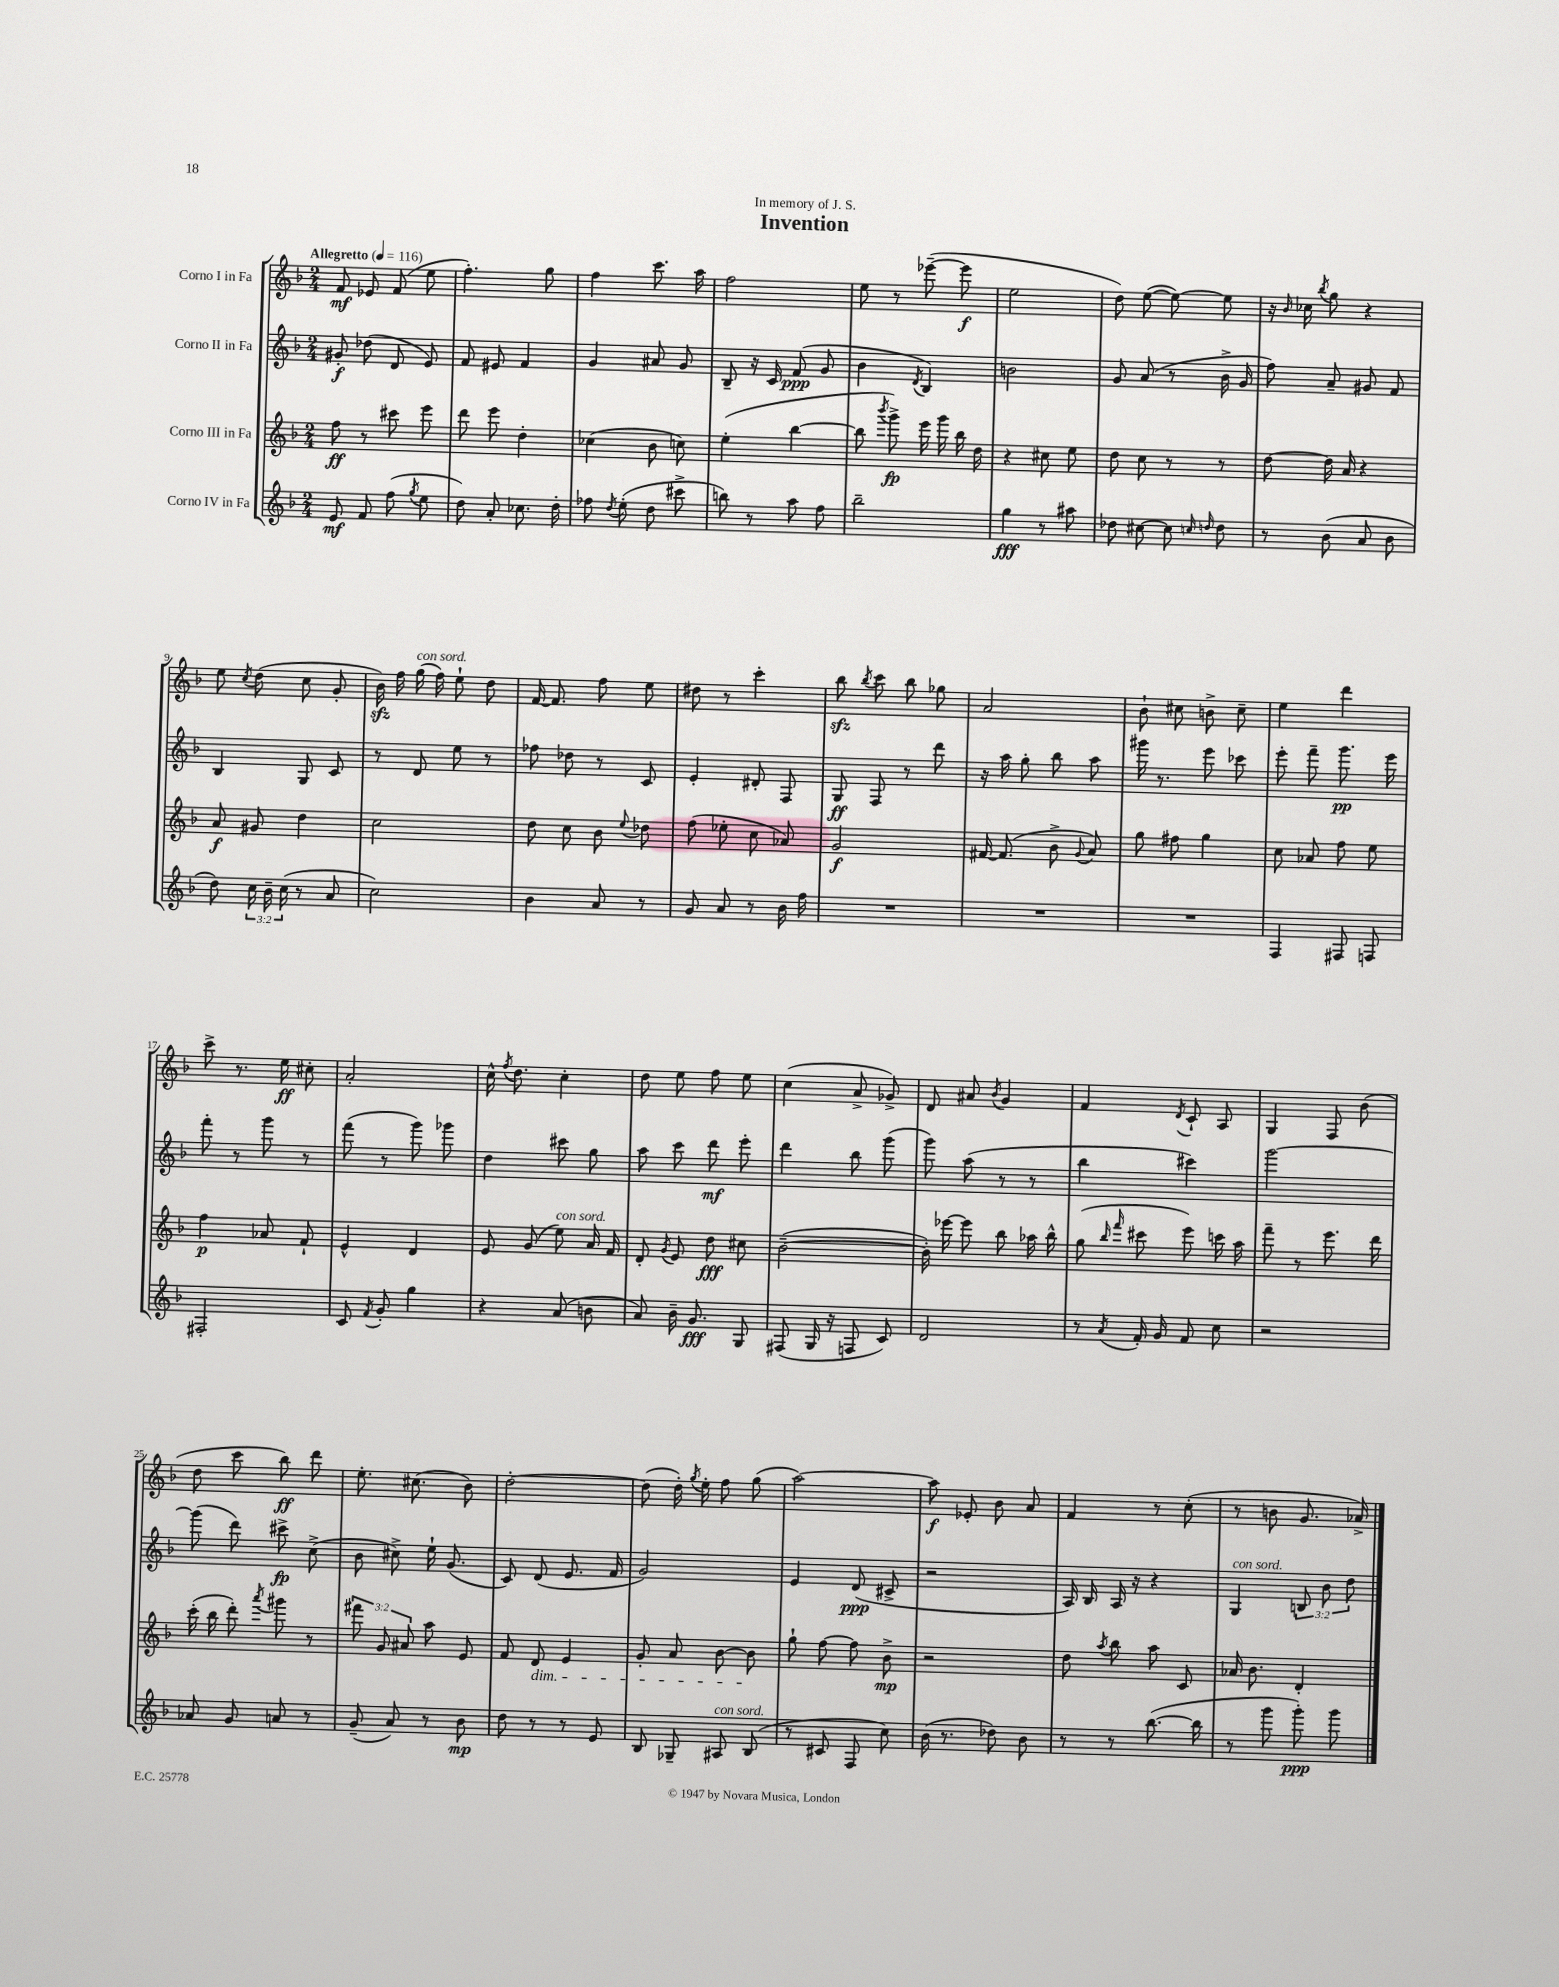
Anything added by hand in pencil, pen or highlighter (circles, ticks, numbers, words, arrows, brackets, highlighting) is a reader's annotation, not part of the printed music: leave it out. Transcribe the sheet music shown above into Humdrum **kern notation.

**kern	**kern	**kern	**kern
*staff4	*staff3	*staff2	*staff1
*clefG2	*clefG2	*clefG2	*clefG2
*k[b-]	*k[b-]	*k[b-]	*k[b-]
*M2/4	*M2/4	*M2/4	*M2/4
*MM116	*MM116	*MM116	*MM116
8e/	8ff\	8g#'/	8f/
8f/	8r	(8dd-\	8e-/
(8ff\	8ccc#\	8d/	(8f/
8qgg/	.	.	.
8ee\	8eee\	8e/)	8ee\
=	=	=	=
8dd\)	8ddd\	8f/	4.ff'\)
8a'/	8eee\	8e#/	.
8.cc-\	4dd'\	4f/	.
.	.	.	8gg\
16dd'\	.	.	.
=	=	=	=
8ff-\	(4cc-\	4g/	4ff\
8qdd/	.	.	.
(8ee'\	.	.	.
8dd\	8b-\	8a#/	8.ccc\
8ccc#^\	8cc\)	8g/	.
.	.	.	16aa\
=	=	=	=
8bb\)	(4ee'\	8B-~/	2ff\
8r	.	16r	.
.	.	16c/	.
8aa\	[4bb-\	(8f/	.
8ff\	.	8g/	.
=	=	=	=
2bb-~\	8bb-\]	4b-\	8ee\
.	8qbbb-/	.	.
.	8ggg^\)	.	8r
.	.	8qd/	.
.	16eee\	4B-/)	([8eee-~\
.	16ggg\	.	.
.	16bb-\	.	8eee-\]
.	16dd\	.	.
=	=	=	=
4gg\	4r	2b\	2ee\
8r	8cc#\	.	.
8aa#\	8ee\	.	.
=	=	=	=
8dd-\	8dd\	8g/	8dd\)
[8cc#\	8cc\	(8a/	([8ee\
8cc#\]	8r	8r	8ee\_)
16qqcc/	.	.	.
16qqdd/	.	.	.
8dd\	8r	16b-^\	8ee\]
.	.	16g/	.
=	=	=	=
8r	[8dd\	8ff\)	16r
.	.	.	16qqb-/
.	.	.	16cc-\
.	.	.	8qbb-/
(8b-\	16dd\]	8a~/	8gg\
.	16a/	.	.
8a/	4r	8g#/	4r
8b-\	.	8f/	.
=	=	=	=
8dd\)	8a/	4B-/	8ee\
.	.	.	8qcc/
24cc\	8g#/	.	(8dd\
24b-~\	.	.	.
(24cc\	.	.	.
8r	4dd\	8G/	8cc\
8a/	.	8c/	8g'/
=	=	=	=
2cc\)	2cc\	8r	16b-\)
.	.	.	16ff\
.	.	8d/	(16gg\
.	.	.	16ff\)
.	.	8ee\	8ee`\
.	.	8r	8dd\
=	=	=	=
4b-\	8dd\	8ff-\	[16f/
.	.	.	8.f/]
.	8cc\	8dd-\	.
8a/	8b-\	8r	8ff\
.	8qqee/	.	.
8r	8dd-\	8c/	8ee\
=	=	=	=
8g/	(8ff\	4e'/	8dd#\
8a/	8ee-'\	.	8r
8r	8cc\	8d#'/	4ccc'\
16b-\	8a-/)	8F/	.
16ff\	.	.	.
=	=	=	=
2r	2g/	8G/	8bb-\
.	.	.	8qbb-/
.	.	8F/	8ccc\
.	.	8r	8bb-\
.	.	8ddd\	8gg-\
=	=	=	=
2r	[16f#/	16r	2a/
.	(8.f#/]	16aa\	.
.	.	8gg'\	.
.	8b-^\	8bb-\	.
.	8qqg/	.	.
.	8a/)	8aa\	.
=	=	=	=
2r	8gg\	16ggg#\	8b-`\
.	.	8.r	.
.	8ff#\	.	8cc#\
.	4gg\	8eee\	8b^\
.	.	8ccc-\	8cc#~\
=	=	=	=
4F/	8cc\	8eee'\	4ee\
.	8a-/	8fff~\	.
8F#/	8ff\	8.ggg\	4ddd\
8F/	8ee\	.	.
.	.	16eee\	.
=	=	=	=
2F#'/	4ff\	8fff'\	8ccc^\
.	.	8r	8.r
.	8a-/	8ggg\	.
.	.	.	16ee\
.	8f`/	8r	8cc#'\
=	=	=	=
8c/	4e^^/	(8fff\	2a'/
8qf/	.	.	.
8g'/	.	8r	.
4gg\	4d/	8ggg\)	.
.	.	8ggg-\	.
=	=	=	=
4r	8e/	4dd\	16cc^^\
.	.	.	8qff/
.	.	.	8.dd\
.	(8g/	.	.
(8a/	8ee\)	8ccc#\	4cc'\
8b\	16a/	8gg\	.
.	16f/	.	.
=	=	=	=
8a/)	8d'/	8aa\	8dd\
.	8qg/	.	.
16b-~\	8e/	8ccc\	8ee\
8.g/	.	.	.
.	8dd\	8ddd\	8ff\
8G/	8cc#\	8eee'\	8ee\
=	=	=	=
(8F#/	([2b-~\	4ddd\	(4cc\
16G/	.	.	.
16r	.	.	.
8F/	.	8bb-\	8a^/
8c/)	.	(8ggg\	8g-^/)
=	=	=	=
2d/	16b-'\])	8ggg\)	8d/
.	[16eee-\	.	.
.	8eee-\]	(8aa\	8a#/
.	.	.	8qb-/
.	8bb-\	8r	4g/
.	16aa-\	8r	.
.	16bb-^^\	.	.
=	=	=	=
8r	(8gg\	4bb-\	4f/
.	16qqbb-/	.	.
8qa/	16qqfff/	.	.
16f'/	8ccc#\	.	.
16g/	.	.	.
.	.	.	8qd/
8f/	8eee\)	4ccc#\)	8c`/
8cc\	16ccc\	.	8A/
.	16aa\	.	.
=	=	=	=
2r	8fff~\	[2ggg\	4G/
.	8r	.	.
.	8.eee\	.	8F/
.	.	.	(8b-\
.	16ddd\	.	.
=	=	=	=
8a-/	(16ccc'\	(8ggg\]	8dd\
.	16bb-\	.	.
8g/	8ddd'\)	8ddd\)	8ccc\
.	8qaaa/	.	.
8a/	8ggg#\	8ccc#^\	8bb-\)
8r	8r	(8cc^\	8ddd\
=	=	=	=
(8g~/	12fff#\	8b-\	8.ee'\
.	12g/	.	.
8a/)	.	8cc#^\)	.
.	12a#/	.	.
.	.	.	(8.cc#\
8r	8aa\	16ee`\	.
.	.	(8.g/	.
8b-\	8e/	.	8b-\)
=	=	=	=
8dd\	8f/	8c/)	[2dd'\
8r	8d/	(8d/	.
8r	4e/	8.e/	.
8e/	.	.	.
.	.	16f/	.
=	=	=	=
8B-/	8g'/	2g/)	(8dd\]
8G-~/	8a/	.	16dd'\)
.	.	.	8qgg/
.	.	.	16ee'\
8A#/	[8b-\	.	8ff\
(8B-/	8b-\]	.	(8gg\
=	=	=	=
8r	8gg`\	4e/	[2aa\)
8c#/	[8ff\	.	.
8F/	8ff\]	(8d/	.
8cc\)	8b-^\	8c#^/	.
=	=	=	=
(16b-\	2r	2r	8aa\]
8.r	.	.	.
.	.	.	8e-'/
8dd-\)	.	.	8b-\
8b-\	.	.	8a/
=	=	=	=
8r	8dd\	16A/)	4f/
.	.	16B-/	.
.	8qaa/	.	.
8r	8bb-\	16A/	.
.	.	16r	.
([8.bb-\	8aa\	4r	8r
.	8c/	.	(8cc'\
16bb-\]	.	.	.
=	=	=	=
8r	16a-/	4G/	8r
.	8.b-\	.	.
8ggg\	.	.	8b\
8ggg'\)	4d'/	12B/	8.g/
.	.	12b-\	.
8ggg\	.	.	.
.	.	12dd\	.
.	.	.	16a-^/)
==	==	==	==
*-	*-	*-	*-
